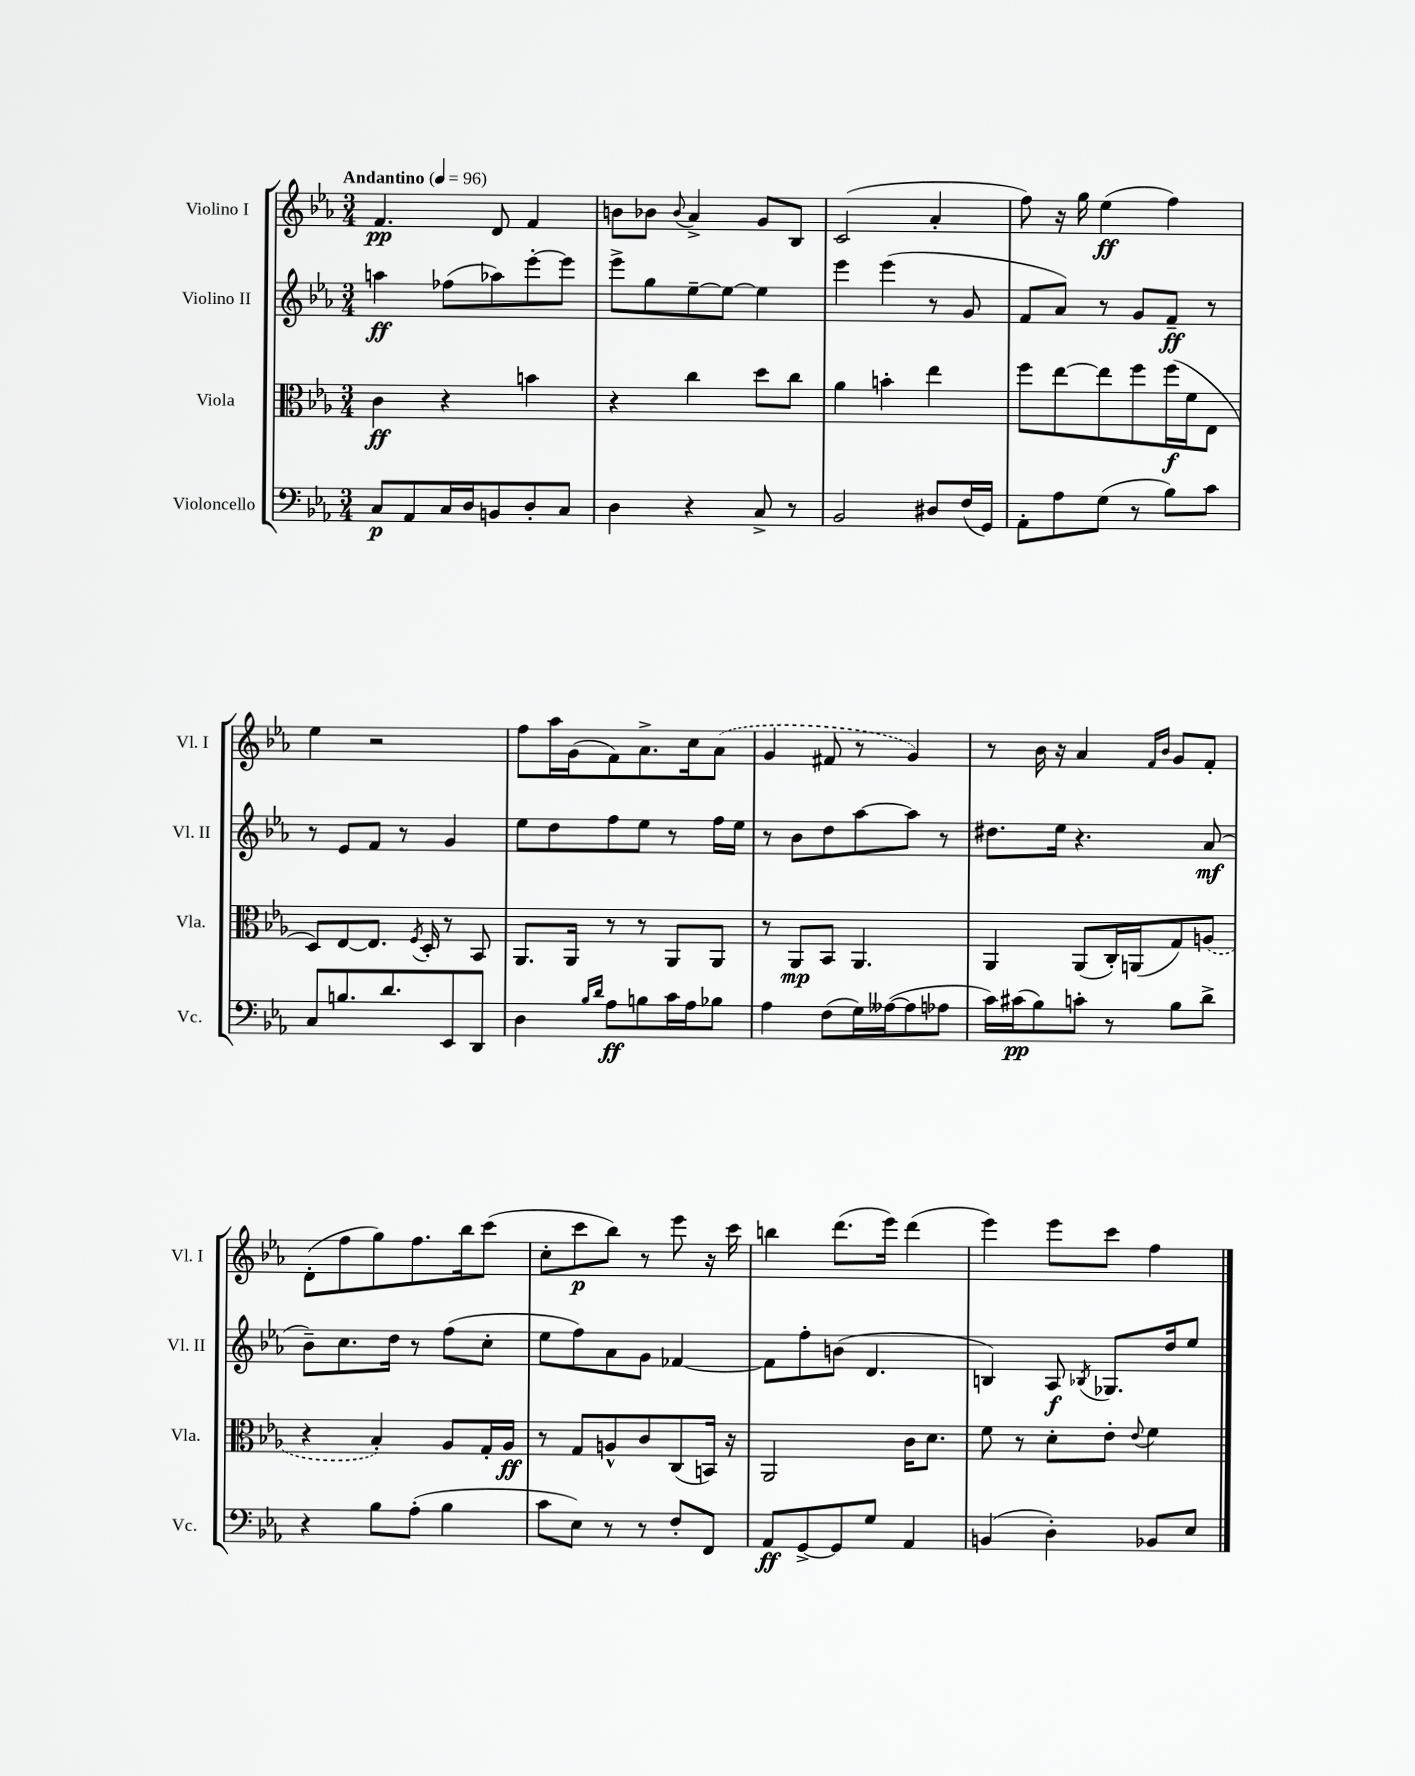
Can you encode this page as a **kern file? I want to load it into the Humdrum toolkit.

**kern	**dynam	**kern	**dynam	**kern	**dynam	**kern	**dynam
*part4	*part4	*part3	*part3	*part2	*part2	*part1	*part1
*staff4	*staff4	*staff3	*staff3	*staff2	*staff2	*staff1	*staff1
*I"Violoncello	*	*I"Viola	*	*I"Violino II	*	*I"Violino I	*
*I'Vc.	*	*I'Vla.	*	*I'Vl. II	*	*I'Vl. I	*
*clefF4	*	*clefC3	*	*clefG2	*	*clefG2	*
*k[b-e-a-]	*	*k[b-e-a-]	*	*k[b-e-a-]	*	*k[b-e-a-]	*
*M3/4	*	*M3/4	*	*M3/4	*	*M3/4	*
*MM96	*	*MM96	*	*MM96	*	*MM96	*
=1	=1	=1	=1	=1	=1	=1	=1
!	!	!	!	!	!	!LO:TX:a:B:t=Andantino	!
8C/L	p	4c\	ff	4aan\	ff	4.f/	pp
8AA-/	.	.	.	.	.	.	.
16C/L	.	4r	.	(8ff-X\L	.	.	.
16D/J	.	.	.	.	.	.	.
8BBn/	.	.	.	8aa-X\)	.	8d/	.
8D'/	.	4bn\	.	[8eee-'\	.	4f/	.
8C/J	.	.	.	8eee-\J]	.	.	.
=2	=2	=2	=2	=2	=2	=2	=2
4D\	.	4r	.	8eee-^\L	.	8bn\L	.
.	.	.	.	8gg\	.	8b-X\J	.
.	.	.	.	.	.	8qqb-/	.
4r	.	4cc\	.	[8ee-~\	.	4a-^/	.
.	.	.	.	8ee-\J_	.	.	.
8C^/	.	8dd\L	.	4ee-\]	.	8g/L	.
8r	.	8cc\J	.	.	.	8B-/J	.
=3	=3	=3	=3	=3	=3	=3	=3
2BB-/	.	4a-\	.	4eee-\	.	(2c/	.
.	.	4bn'\	.	(4eee-\	.	.	.
8D#X/L	.	4ee-\	.	8r	.	4a-'/	.
(16F/L	.	.	.	8g/	.	.	.
16GG/JJ)	.	.	.	.	.	.	.
=4	=4	=4	=4	=4	=4	=4	=4
8AA-'\L	.	8ff\L	.	8f/L	.	8ff\)	.
8A-\	.	[8ee-\	.	8a-/J)	.	16r	.
.	.	.	.	.	.	16gg\	.
(8G\J	.	8ee-\]	.	8r	.	(4ee-\	ff
8r	.	8ff\	.	8g/L	.	.	.
8B-\L)	.	(16ff\L	f	8f~/J	ff	4ff\)	.
.	.	16f\J	.	.	.	.	.
8c\J	.	8E-\J	.	8r	.	.	.
!!LO:LB:g=z
=5	=5	=5	=5	=5	=5	=5	=5
8C/L	.	8D/L)	.	8r	.	4ee-\	.
8.Bn/	.	[8E-/	.	8e-/L	.	.	.
.	.	8.E-/J]	.	8f/J	.	2r	.
8.d/	.	.	.	.	.	.	.
.	.	.	.	8r	.	.	.
.	.	8qF/	.	.	.	.	.
.	.	16D'/	.	.	.	.	.
8EE-/	.	8r	.	4g/	.	.	.
8DD/J	.	8BB-/	.	.	.	.	.
=6	=6	=6	=6	=6	=6	=6	=6
4D\	.	8.AA-/L	.	8ee-\L	.	8ff\L	.
.	.	.	.	8dd\	.	16aa-\L	.
.	.	16AA-/Jk	.	.	.	(16g\J	.
16qqB-/LL	.	.	.	.	.	.	.
16qqd/JJ	.	.	.	.	.	.	.
8A-\L	ff	8r	.	8ff\	.	8f\)	.
8Bn\	.	8r	.	8ee-\J	.	8.a-^\	.
16c\L	.	8AA-/L	.	8r	.	.	.
16A-\J	.	.	.	.	.	16cc\k	.
8B-X\J	.	8AA-/J	.	16ff\LL	.	(8a-\J	.
.	.	.	.	16ee-\JJ	.	.	.
=7	=7	=7	=7	=7	=7	=7	=7
4A-\	.	8r	.	8r	.	4g/	.
.	.	8AA-/L	mp	8b-\L	.	.	.
(8F\L	.	8BB-/J	.	8dd\	.	8f#X/	.
16G\L)	.	4.AA-/	.	[8aa-\	.	8r	.
([16A--X\J	.	.	.	.	.	.	.
8A--\]	.	.	.	8aa-\J]	.	4g/)	.
8A-X\J	.	.	.	8r	.	.	.
=8	=8	=8	=8	=8	=8	=8	=8
16c\LL)	.	4AA-/	.	8.dd#X\L	.	8r	.
(16c#X\J	pp	.	.	.	.	.	.
8B-\)	.	.	.	.	.	16b-\	.
.	.	.	.	16ee-\Jk	.	16r	.
8cn'\J	.	(8AA-/L	.	4.r	.	4a-/	.
8r	.	16C'/L)	.	.	.	.	.
.	.	(16AAn/J	.	.	.	.	.
.	.	.	.	.	.	16qqf/LL	.
.	.	.	.	.	.	16qqb-/JJ	.
8B-\L	.	8G/)	.	.	.	8g/L	.
8d^\J	.	(8An/J	.	(8a-/	mf	8f'/J	.
!!LO:LB:g=z
=9	=9	=9	=9	=9	=9	=9	=9
4r	.	4r	.	8b-~\L)	.	(8d'\L	.
.	.	.	.	8.cc\	.	8ff\	.
8B-\L	.	4B-'/)	.	.	.	8gg\)	.
.	.	.	.	16dd\Jk	.	.	.
(8A-'\J	.	.	.	8r	.	8.ff\	.
4B-\	.	8A-/L	.	(8ff\L	.	.	.
.	.	.	.	.	.	16bb-\k	.
.	.	16G'/L	.	8cc'\J	.	(8ccc\J	.
.	.	16A-/JJ	ff	.	.	.	.
=10	=10	=10	=10	=10	=10	=10	=10
8c\L	.	8r	.	8ee-\L	.	8cc'\L	.
8E-\J)	.	8G/L	.	8ff\)	.	8ccc\	p
8r	.	8An^^/	.	8a-\	.	8bb-\J)	.
8r	.	8c/	.	8g\J	.	8r	.
8F'/L	.	(8C/	.	[4f-X/	.	8eee-\	.
8FF/J	.	16BBn/Jk)	.	.	.	16r	.
.	.	16r	.	.	.	16ccc\	.
=11	=11	=11	=11	=11	=11	=11	=11
8AA-/L	ff	2AA-/	.	8f-\L]	.	4bbn\	.
[8GG^/	.	.	.	8ff'\	.	.	.
8GG/]	.	.	.	(8bn\J	.	(8.ddd\L	.
8G/J	.	.	.	4.d/	.	.	.
.	.	.	.	.	.	16eee-\Jk)	.
4AA-/	.	16c\KL	.	.	.	(4ddd\	.
.	.	8.d\J	.	.	.	.	.
=12	=12	=12	=12	=12	=12	=12	=12
(4BBn/	.	8f\	.	4Bn/)	.	4eee-\)	.
.	.	8r	.	.	.	.	.
4D'\)	.	8d'\L	.	8A-/	f	8eee-\L	.
.	.	.	.	8qB-X/	.	.	.
.	.	8e-'\J	.	8.G-X/L	.	8ccc\J	.
.	.	8qqe-/	.	.	.	.	.
8BB-X/L	.	4f\	.	.	.	4ff\	.
.	.	.	.	16dd/k	.	.	.
8E-/J	.	.	.	8ee-/J	.	.	.
==	==	==	==	==	==	==	==
*-	*-	*-	*-	*-	*-	*-	*-
